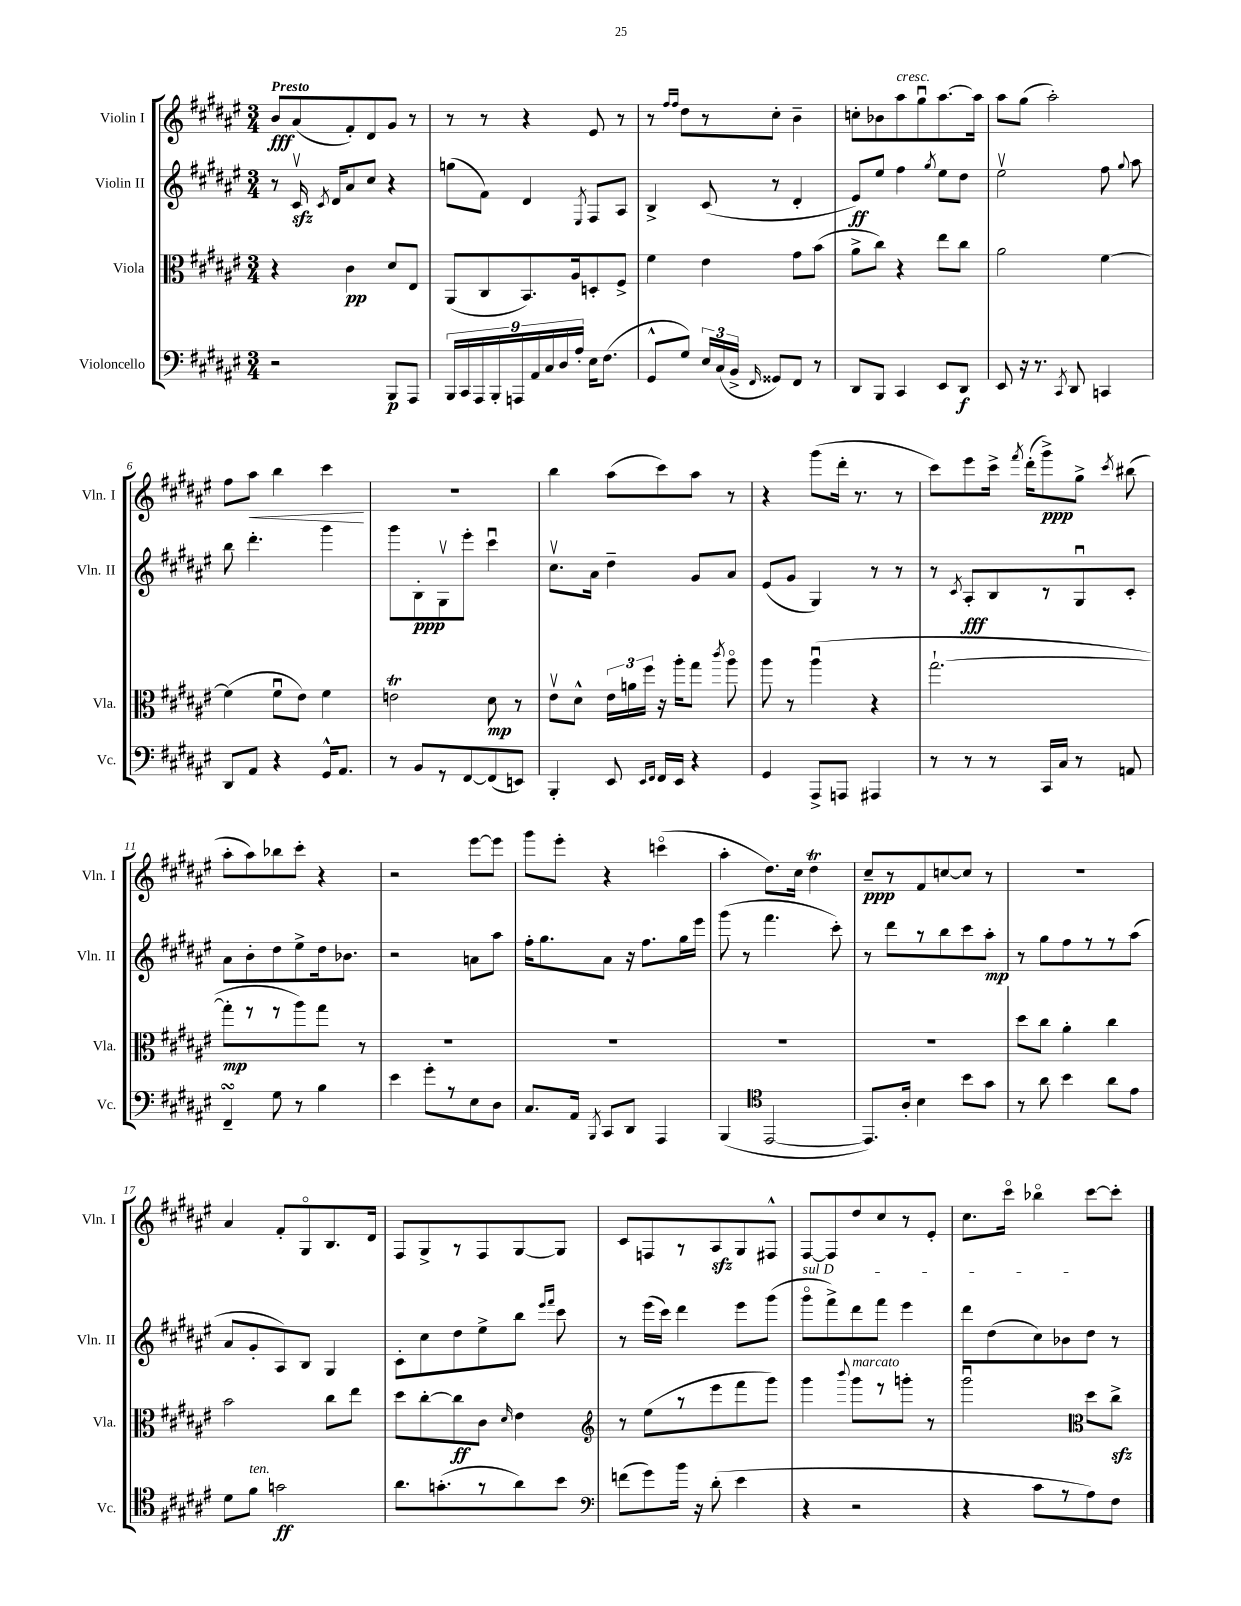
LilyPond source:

<<
\new StaffGroup <<
\new Staff = "s0" \with { instrumentName = "Violin I" shortInstrumentName = "Vln. I" } {
    \clef treble \key fis \major \numericTimeSignature \time 3/4 \tempo "Presto"
    \autoBeamOff b'8[\fff ais'8( fis'8-.) dis'8 gis'8] r8 |
    r8 r8 r4 eis'8 r8 |
    r8 \grace { fis''16[ fis''16] } dis''8[ r8 cis''8]-. b'4-- |
    c''8[-. bes'8 ais''8^\markup { \italic "cresc." } gis''8\downbow ais''8.~ ais''16] |
    ais''8[ gis''8]( ais''2-.) |
    fis''8[ ais''8]\< b''4 cis'''4\! |
    R2. |
    b''4 ais''8[( cis'''8) ais''8] r8 |
    r4 gis'''8[( dis'''16]-. r8. r8 |
    cis'''8[) eis'''8 cis'''16]-> \acciaccatura { fis'''8 } dis'''16[-.( gis'''8->\ppp) gis''8]-> \acciaccatura { cis'''8 } bis''8( |
    ais''8[-. ais''8) bes''8 cis'''8]-. r4 |
    r2 eis'''8[~ eis'''8] |
    gis'''8[ eis'''8]-. r4 c'''4\flageolet( |
    ais''4-. dis''8.[) cis''16] dis''4\trill |
    cis''8[--\ppp r8 fis'8 c''8~ c''8] r8 |
    R2. |
    ais'4 fis'8[-. gis8\flageolet b8. dis'16] |
    fis8[ gis8-> r8 fis8 gis8~ gis8] |
    cis'8[ f8 r8 ais8\sfz gis8 fis8]-^ |
    fis8[~ fis8 dis''8 cis''8 r8 eis'8]-. |
    cis''8.[ cis'''16]\flageolet bes''4\flageolet cis'''8[~ cis'''8]-. \bar "|." |
}
\new Staff = "s1" \with { instrumentName = "Violin II" shortInstrumentName = "Vln. II" } {
    \clef treble \key fis \major \numericTimeSignature \time 3/4
    \autoBeamOff r8 cis'16\upbow\sfz \acciaccatura { cis'8 } dis'16[ ais'8 cis''8] r4 |
    g''8[( fis'8]) dis'4 \acciaccatura { eis8 } fis8[ ais8] |
    b4-> cis'8( r8 dis'4-. |
    eis'8[\ff) eis''8] fis''4 \acciaccatura { gis''8 } eis''8[ dis''8] |
    eis''2\upbow fis''8 \appoggiatura { gis''8 } ais''8 |
    b''8 dis'''4.-. gis'''4 |
    gis'''8[ b8-.\ppp gis8\upbow eis'''8]-. cis'''4\downbow |
    cis''8.[\upbow ais'16] dis''4-- gis'8[ ais'8] |
    eis'8[( gis'8] gis4) r8 r8 |
    r8 \acciaccatura { cis'8 } ais8[-.\fff b8 r8 gis8\downbow cis'8]-. |
    ais'8[ b'8-. dis''8 eis''8-> dis''16 bes'8.] |
    r2 a'8[ ais''8] |
    fis''16[-. gis''8. ais'8] r16 fis''8.[ gis''16 eis'''16] |
    gis'''8( r8 fis'''4. cis'''8-.) |
    r8 dis'''8[ r8 b''8 cis'''8 ais''8]-.\mp |
    r8 gis''8[ fis''8 r8 r8 ais''8]( |
    ais'8[ gis'8-. ais8) b8] gis4 |
    cis'8[-. cis''8 dis''8 eis''8-> b''8] \grace { eis'''16[ fis'''16] } cis'''8 |
    r8 eis'''16[( cis'''16]) dis'''4 eis'''8[ gis'''8]( |
    \once \override TextSpanner.bound-details.left.text = \markup { \italic "sul D" } gis'''8[\flageolet\startTextSpan fis'''8->) dis'''8 fis'''8] eis'''4 |
    dis'''8[ dis''8( cis''8) bes'8 dis''8]\stopTextSpan r8 \bar "|." |
}
\new Staff = "s2" \with { instrumentName = "Viola" shortInstrumentName = "Vla." } {
    \clef alto \key fis \major \numericTimeSignature \time 3/4
    \autoBeamOff r4 cis'4\pp dis'8[ eis8] |
    ais,8[( cis8 b,8.) ais16 d8-. fis8]-> |
    fis'4 eis'4 gis'8[ b'8]( |
    ais'8[-> cis''8]) r4 eis''8[ cis''8] |
    ais'2 fis'4~ |
    fis'4( fis'8[\downbow eis'8]) fis'4 |
    e'2\trill dis'8\mp r8 |
    eis'8[\upbow dis'8]-^ \tuplet 3/2 { eis'16[ a'16 fis''16] } r16 ais''16[-. gis''8] \acciaccatura { cis'''8 } ais''8\flageolet |
    ais''8 r8 ais''4\downbow( r4 |
    gis''2.~-! |
    gis''8[-.\mp r8 r8 ais''8) gis''8] r8 |
    R2. |
    R2. |
    R2. |
    R2. |
    dis''8[ cis''8] ais'4-. cis''4 |
    b'2 cis''8[ eis''8] |
    dis''8[ cis''8~-. cis''8\ff cis'8] \grace { dis'16 } eis'4 |
    \clef treble r8 eis''8[( r8 eis'''8 fis'''8 gis'''8]) |
    gis'''4 \appoggiatura { b'''8 } gis'''8[^\markup { \italic "marcato" } r8 g'''8]-. r8 |
    gis'''2\downbow \clef alto dis''8[ cis''8]->\sfz \bar "|." |
}
\new Staff = "s3" \with { instrumentName = "Violoncello" shortInstrumentName = "Vc." } {
    \clef bass \key fis \major \numericTimeSignature \time 3/4
    \autoBeamOff r2 b,,8[\p ais,,8] |
    \tuplet 9/8 { b,,16[ cis,16 ais,,16 b,,16-. a,,16 ais,16 cis16 dis16 ais16]-. } eis16[ fis8.]( |
    gis,8[-^ gis8]) \tuplet 3/2 { eis16[ cis16( b,16]-> } \grace { fis,16 } gisis,8[) fis,8] r8 |
    dis,8[ b,,8] cis,4 eis,8[ dis,8]\f |
    eis,8 r16 r8. \acciaccatura { cis,8 } dis,8 c,4 |
    dis,8[ ais,8] r4 gis,16[-^ ais,8.] |
    r8 b,8[ r8 fis,8~ fis,8( e,8]) |
    b,,4-. eis,8 \grace { eis,16[ fis,16] } fis,16[ eis,16] r4 |
    gis,4 ais,,8[-> a,,8] ais,,4 |
    r8 r8 r8 cis,16[ cis16] r8 a,8 |
    fis,4--\turn gis8 r8 b4 |
    eis'4 gis'8[-. r8 eis8 dis8] |
    cis8.[ ais,16] \acciaccatura { b,,8 } cis,8[ dis,8] ais,,4 |
    b,,4( \clef tenor eis,2~ |
    eis,8.[) ais16]-. b4 b'8[ gis'8] |
    r8 ais'8 b'4 ais'8[ eis'8] |
    dis'8[ fis'8]^\markup { \italic "ten." } g'2\ff |
    ais'8.[ g'8.-.( r8 ais'8) b'8] |
    \clef bass f'8[( gis'8) b'16] r16 dis'8-.( eis'4 |
    r4 r2 |
    r4 cis'8[ r8 ais8) fis8] \bar "|." |
}
>>
>>
